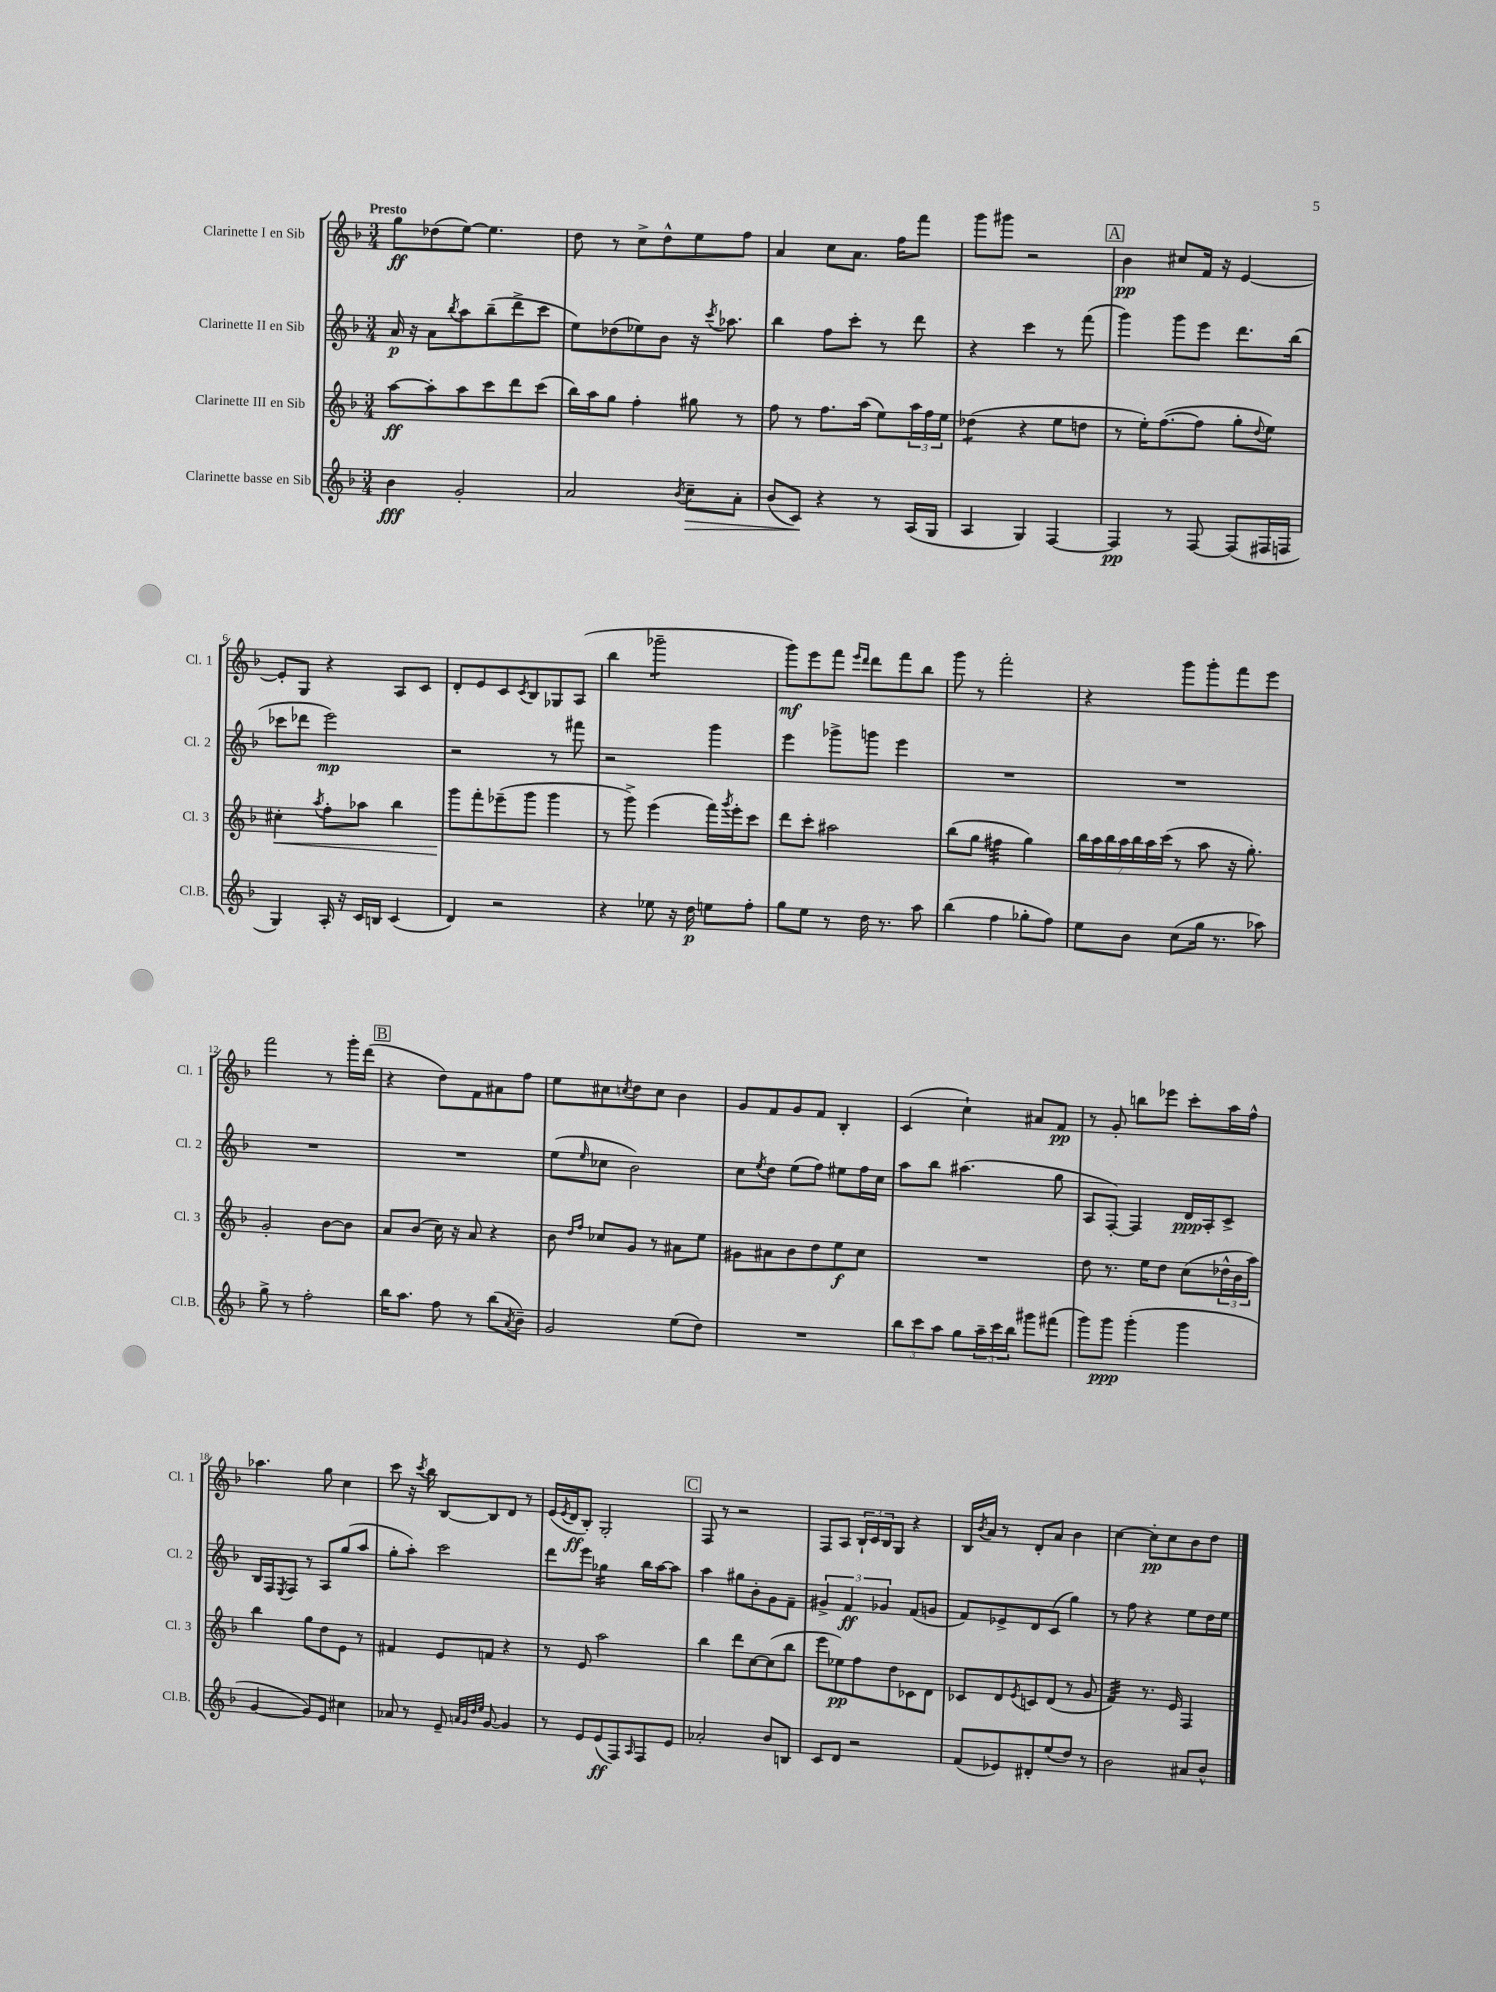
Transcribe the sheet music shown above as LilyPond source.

<<
\new StaffGroup <<
\new Staff = "s0" \with { instrumentName = "Clarinette I en Sib" shortInstrumentName = "Cl. 1" } {
    \clef treble \key f \major \numericTimeSignature \time 3/4 \tempo "Presto"
    g''8\ff des''8( e''8~) e''4. |
    d''8 r8 c''8-> d''8-^ e''8 f''8 |
    a'4 c''8 a'8. f''16 f'''8 |
    g'''8 gis'''8 r2 |
    \mark \markup { \box "A" } bes'4\pp cis''8 f'16 r16 e'4~ |
    e'8-. g8 r4 a8 c'8 |
    d'8-. e'8 c'8 \acciaccatura { c'8 } bes8 ges8 a8( |
    bes''4 ges'''2:8-- |
    g'''8\mf) e'''8 f'''8 \grace { e'''16 d'''16 } d'''8 f'''8 bes''8 |
    g'''8 r8 f'''2-. |
    r4 g'''8 g'''8-. f'''8 e'''8 |
    f'''2 r8 g'''16-. d'''16( |
    \mark \markup { \box "B" } r4 d''8) f'8 ais'8 f''8 |
    e''8 cis''8 \acciaccatura { c''8 } d''8 c''8 bes'4 |
    g'8 f'8 g'8 f'8 bes4-. |
    c'4( c''4-!) ais'8 f'8\pp |
    r8 g'8-. b''8 ees'''8 c'''8-. a''16 f''16-^ |
    aes''4. g''8 c''4 |
    c'''8 r16 \acciaccatura { c'''8 } bes''16 bes8~ bes8 d'8 r8 |
    e'16( \acciaccatura { e'8 } d'16\ff bes8-.) g2-. |
    \mark \markup { \box "C" } f8 r8 r2 |
    f8 a8 \tuplet 3/2 { bes16-! c'16 bes16 } g8 r4 |
    bes16 \acciaccatura { bes'8 } a'16 r8 d'8-. a'8 bes'4 |
    c''4~ c''8-.\pp c''8 bes'8 d''8 \bar "|." |
}
\new Staff = "s1" \with { instrumentName = "Clarinette II en Sib" shortInstrumentName = "Cl. 2" } {
    \clef treble \key f \major \numericTimeSignature \time 3/4
    a'16\p r16 a'8 \acciaccatura { bes''8 } a''8 bes''8--( d'''8-> c'''8 |
    e''8) des''8( ees''8) bes'8 r16 \acciaccatura { c'''8 } aes''8. |
    bes''4 f''8 c'''8-. r8 d'''8 |
    r4 c'''4 r8 f'''8( |
    \mark \markup { \box "A" } g'''4) g'''8 e'''8 d'''8. bes''16( |
    ces'''8 des'''8 e'''2\mp) |
    r2 r8 fis'''8 |
    r2 g'''4 |
    e'''4 ges'''8-> g'''8 e'''4 |
    R2. |
    R2. |
    R2. |
    \mark \markup { \box "B" } R2. |
    e''8( \grace { e''16 } ces''8 bes'2) |
    c''8 \acciaccatura { e''8 } d''8 e''8( f''8) eis''8 f''16 c''16 |
    a''8 bes''8 ais''4.( g''8 |
    a8 f8~-.) f4 d'16\ppp a16-. c'8-> |
    bes16 f16 \acciaccatura { e8 } f8 r8 a8 g''8( a''8 |
    g''8-. a''8-.) c'''2 |
    d'''8 e'''8 ges''4:16 bes''16 a''16~ a''8 |
    \mark \markup { \box "C" } a''4 gis''8 bes'8-. g'8 f'8-- |
    \tuplet 3/2 { gis'4-> f'4\ff ges'4 } f'8( g'8 |
    f'8) ees'8-> d'8 c'8( g''4) |
    r8 f''8 r4 e''8 d''16 e''16 \bar "|." |
}
\new Staff = "s2" \with { instrumentName = "Clarinette III en Sib" shortInstrumentName = "Cl. 3" } {
    \clef treble \key f \major \numericTimeSignature \time 3/4
    a''8~\ff a''8-. a''8 c'''8 d'''8 c'''8( |
    bes''16) a''16 g''8 f''4-. gis''8 r8 |
    f''8 r8 f''8. a''16( e''8) \tuplet 3/2 { a''16 f''16 e''16 } |
    des''4:8( r4 e''8 d''8 |
    \mark \markup { \box "A" } r8 e''16-.) f''8.~( f''8 g''8-. \appoggiatura { d''8 } e''8) |
    cis''4-.\< \acciaccatura { a''8 } f''8-. aes''8 bes''4 |
    g'''8\! f'''8-. ees'''8--( g'''8 g'''4 |
    r8 g'''8->) e'''4( f'''16) \acciaccatura { g'''8 } e'''16-. c'''8 |
    d'''8 c'''8-. ais''2 |
    bes''8( g''8 fis''4:32 g''4) |
    \tuplet 7/4 { bes''16 a''16 bes''16 a''16 bes''16 a''16 c'''16( } r8 a''8 r16 g''8.-.) |
    g'2-. bes'8~ bes'8 |
    \mark \markup { \box "B" } a'8 bes'8( c''16) r16 a'8 r4 |
    bes'8 \grace { d''16 f''16 } ces''8 g'8 r8 ais'8 e''8 |
    gis'8 ais'8 bes'8 d''8 e''8\f c''8 |
    R2. |
    d''8 r8. e''16 d''8 c''8( \tuplet 3/2 { des''16-^ bes'16 a''16) } |
    bes''4 g''8 d''8 e'8 r8 |
    fis'4 e'8 f'8 r4 |
    r8 e'8 a''2 |
    \mark \markup { \box "C" } bes''4 d'''8 c''8~ c''8( bes''8 |
    e'''8 ees''8\pp) f''8 d''8 ces'8 d'8 |
    ces'8 d'8 \acciaccatura { e'8 } c'8 d'8( r8 g'8 |
    f'4:32) r8. e'16 f4 \bar "|." |
}
\new Staff = "s3" \with { instrumentName = "Clarinette basse en Sib" shortInstrumentName = "Cl.B." } {
    \clef treble \key f \major \numericTimeSignature \time 3/4
    bes'4\fff g'2-. |
    a'2 \acciaccatura { bes'8 } c''8--\> a'8-. |
    bes'8( c'8\!) r4 r8 a16( g16 |
    a4 g4) f4~ |
    \mark \markup { \box "A" } f4\pp r8 f8~ f8( fis16 f16 |
    g4) a16-. r16 c'16 b16 c'4( |
    d'4) r2 |
    r4 ees''8 r16 d''16\p e''8 f''8-. |
    g''8 e''8 r8 d''16 r8. a''8 |
    bes''4( f''4 ges''8-. f''8) |
    e''8 bes'8 c''8( g''16 r8. aes''8) |
    g''8-> r8 f''2-. |
    \mark \markup { \box "B" } bes''16 a''8. f''8 r8 bes''8( \acciaccatura { a'8 } bes'8--) |
    g'2 e''8( d''8) |
    R2. |
    \tuplet 3/2 { bes''8 c'''8 a''8 } g''8 \tuplet 3/2 { a''16-- c'''16 bes''16 } gis'''8 fis'''8( |
    g'''8) g'''8\ppp g'''4-.( g'''4 |
    g'4~ g'8) e'8 cis''4 |
    aes'8 r8 e'8-- \grace { a'32 g'32 d''32 e''32 } g'8~ g'4 |
    r8 e'8 e'8\ff( f8) \grace { a16 } f8 e'8 |
    \mark \markup { \box "C" } aes'2-. bes'8 b8 |
    c'8 d'8 r2 |
    f'8( ees'8) dis'8-. e''8( d''8) r8 |
    bes'2 ais'8 bes'8-^ \bar "|." |
}
>>
>>
